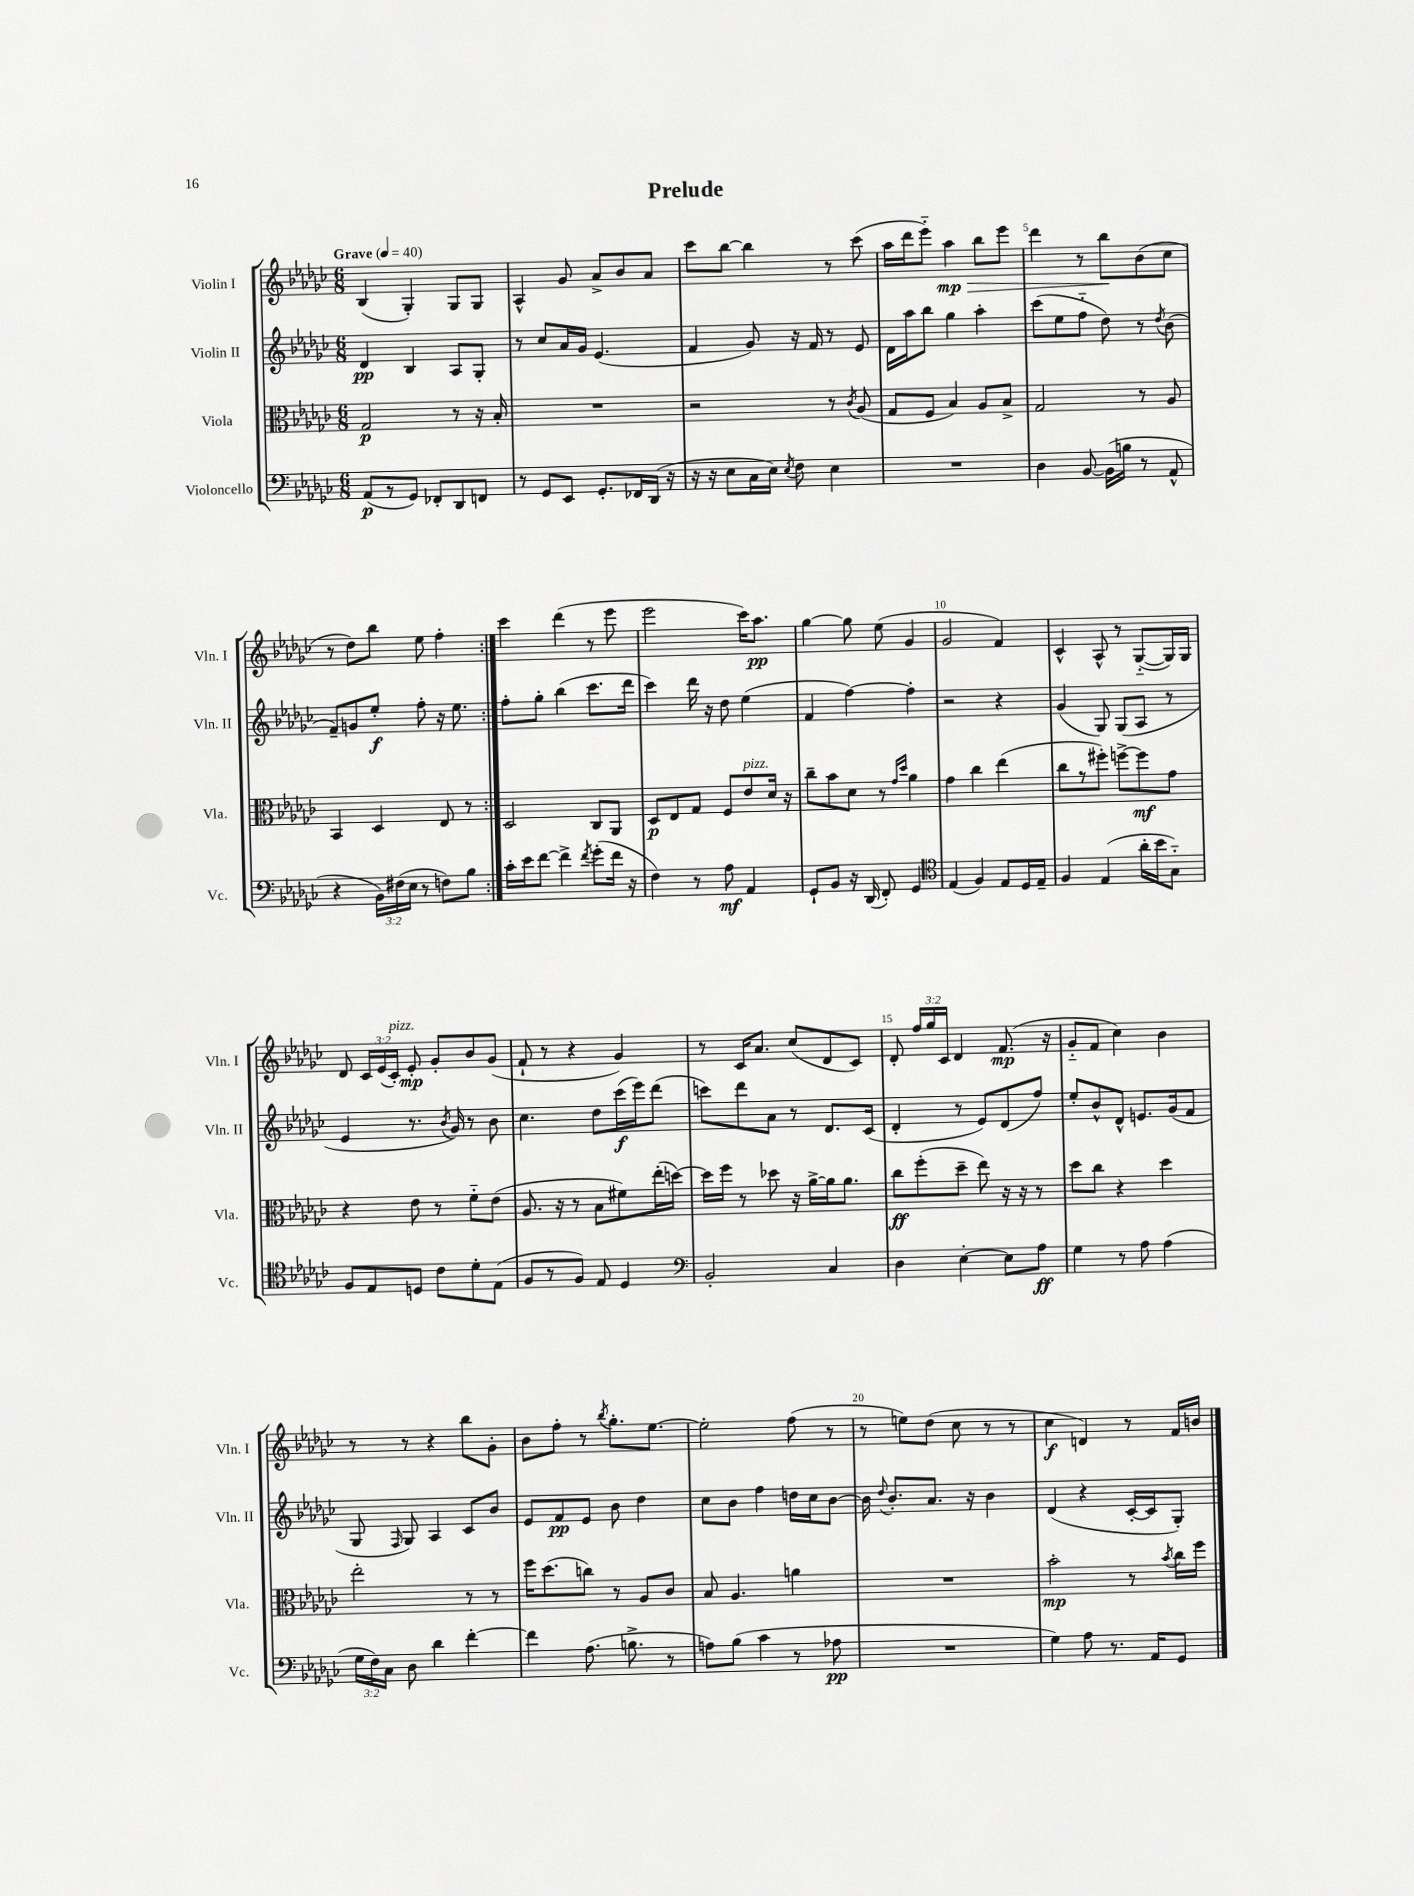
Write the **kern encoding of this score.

**kern	**kern	**kern	**kern
*staff4	*staff3	*staff2	*staff1
*clefF4	*clefC3	*clefG2	*clefG2
*k[b-e-a-d-g-c-]	*k[b-e-a-d-g-c-]	*k[b-e-a-d-g-c-]	*k[b-e-a-d-g-c-]
*M6/8	*M6/8	*M6/8	*M6/8
*MM40	*MM40	*MM40	*MM40
(8AA-/L	2G-/	4d-/	(4B-/
8r	.	.	.
8GG-/J)	.	4B-/	4G-'/)
8FF-'/L	.	.	.
8DD-/	8r	8A-/L	8G-/L
8FF/J	16r	8G-'/J	8G-/J
.	16B-'/	.	.
=	=	=	=
8r	2.r	8r	4A-^^/
8GG-/L	.	8cc-/L	.
8EE-/J	.	16a-/L	8g-/
.	.	16g-/JJ	.
8.GG-'/L	.	(4.e-/	8a-^/L
.	.	.	8b-/
16FF-/L	.	.	.
(16DD-/JJ	.	.	8a-/J
16r	.	.	.
=	=	=	=
16r	2r	4f/	8ccc-\L
16r	.	.	.
8E-\L	.	.	[8bb-\J
16C-\L	.	8g-/)	4bb-\]
16E-\JJ)	.	.	.
8qE-/	.	.	.
8F\	.	16r	.
.	.	16f/	.
4E-\	8r	8r	8r
.	8qc-/	.	.
.	(8A-/	8e-/	(8ccc-\
=	=	=	=
2.r	8G-/L	16d-\LL	16aa-\LL
.	.	16aa-\J	16ddd-\J
.	8F/J	8bb-\J	8eee-'~\J)
.	4B-/)	4gg-\	4aa-\
.	8A-/L	4aa-'\	8bb-\L
.	8B-^/J	.	8eee-\J
=	=	=	=
4D-\	2G-/	(8ccc-\L	4ddd-\
.	.	8ee-\	.
[8BB-/	.	8ff'~\J	8r
(16BB-\]LL	.	8dd-\)	8bb-\L
16B\JJ	.	.	.
8r	8r	8r	(8b-\
.	.	8qdd-/	.
8AA-^^/	8A-/	(8b-\	8cc-\J
=	=	=	=
4r	4BB-/	8f~/L)	8r
.	.	8g/	8dd-\L)
24BB-\LL)	4D-/	8ee-'/J	8bb-\J
(24F#\	.	.	.
24E-\JJ	.	.	.
8r	.	8ff'\	8ee-\
8F\L)	8E-/	16r	4ff'\
.	.	8.ee-\	.
8B-\J	8r	.	.
=:|!	=:|!	=:|!	=:|!
16c-'\LL	2D-/	8ff'\L	4ccc-\
16e-\J	.	.	.
[8f\J	.	8gg-'\J	.
4f^\]	.	(4bb-\	(4ddd-\
8qf/	.	.	.
(8g-'\L	8C-/L	8.ccc-\L	8r
16f\Jk	8AA-/J	.	8eee-\
16r	.	16ddd-\Jk	.
=	=	=	=
4F\)	8D-/L	4ccc-\)	2eee-\
.	8E-/	.	.
8r	8G-/J	16ddd-\	.
.	.	16r	.
8A-\	8F/L	8dd-\	.
4AA-/	8e-/	(4ee-\	16ccc-\LK)
.	.	.	8.aa-\J
.	16d-/Jk	.	.
.	16r	.	.
=	=	=	=
8GG-`/L	8cc-~\L	4f/	[4gg-\
8BB-/J	8b-\	.	.
16r	8d-\J	[4ff\)	8gg-\]
(16DD-/	.	.	.
8FF'/)	8r	.	(8ee-\
.	16qqg-/LL	.	.
.	16qqdd-/JJ	.	.
4GG-/	4a-\	4ff'\]	4g-/
=	=	=	=
*clefC4	*	*	*
(4E-/	4g-\	2r	2g-/
4F/)	4cc-\	.	.
8E-/L	(4ee-\	4r	4f/)
16D-/L	.	.	.
16E-~/JJ	.	.	.
=	=	=	=
4F/	8cc-\L	(4g-/	4c-^^/
.	8r	.	.
(4E-/	8ff#'\J)	8G-/)	8A-^^/
.	[8ff^\L	(8G-/L	8r
16a-'\LL	8ff\]	8A-/J	([8G-'~/L
16b-\J	.	.	.
8G-'~\J)	8g-\J	8r	16G-/]L)
.	.	.	16G-/JJ
=	=	=	=
8F/L	4r	4e-/	8d-/
8E-/	.	.	24c-/LL
.	.	.	(24e-/
.	.	.	24c-'/JJ)
8D/J	8e-\	8.r	8e-'/
8c-\L	8r	.	8g-'/L
.	.	8qb-/	.
.	.	16g-/)	.
8d-'\	8f'~\L	8r	8b-/
(8E-\J	(8e-\J	8b-\	(8g-/J
=	=	=	=
8F/L	8.A-/	4.cc-\	8f`/
8r	.	.	8r
.	16r	.	.
8F/J)	8r	.	4r
8E-/	8B-\L	8dd-\L	.
4D-/	8f#\)	(16ccc-\L	4g-/)
.	.	16eee-\J)	.
.	(16ee-'\L	(8ddd-\J	.
.	[16dd\JJ)	.	.
=	=	=	=
*clefF4	*	*	*
2BB-'/	16dd\]LL	8ccc\L)	8r
.	16ff\JJ	.	.
.	8r	8ddd-\	16c-/LK
.	.	.	8.a-/J
.	8dd-\	8a-\J	.
.	16r	8r	(8cc-/L
.	[16a-^\LL	.	.
4C-/	16a-\]J	8.d-/L	8d-/
.	8.a-\J	.	.
.	.	.	8c-/J)
.	.	(16c-/Jk	.
=	=	=	=
4D-\	8cc-\L	4d-'/	8d-'/
.	(8ff'\	.	24ff/LL
.	.	.	24gg-/
.	.	.	24c-/JJ
[4E-'\	8dd-~\J	8r	4d-/
.	8ee-\)	8e-/L)	.
8E-\]L	16r	(8d-/	(8.f/
.	16r	.	.
8A-\J	8r	8ff/J)	.
.	.	.	16r
=	=	=	=
4G-\	8dd-\L	8ee-'/L	8g-'~/L
.	8cc-\J	8b-^^/	8f/J
8r	4r	8d-^^/J	4cc-\)
8A-\	.	8.e/L	.
(4A-\	4dd-\	.	4b-\
.	.	(16g-/k	.
.	.	8f/J	.
=	=	=	=
24G-\LL	2ee-'\	8G-/	8r
24F\)	.	.	.
24C-\JJ	.	.	.
.	.	16qqF/	.
8D-\	.	8G-/)	8r
4d-\	.	4A-/	4r
[4f'\	8r	8c-/L	8bb-\L
.	8r	8b-/J	8g-'\J
=	=	=	=
4f\]	16ff\LK	8e-/L	8b-\L
.	(8.dd-\	.	.
.	.	8f/	8ff'\J
(8.A-\	8cc\J)	8e-/J	8r
.	.	.	8qbb-/
.	8r	8b-\	8.gg-'\L
8.B^\	.	.	.
.	8A-/L	4dd-\	.
.	.	.	[8.ee-\J
8r	8c-/J	.	.
=	=	=	=
8A\L)	8B-/	8cc-\L	2ee-'\]
(8B-\J	4.A-/	8b-\J	.
4c-\	.	4ff\	.
8r	4a\	16dd\LL	(8ff\
.	.	16cc-\J	.
8A-\	.	[8b-\J	8r
=	=	=	=
2.r	2.r	16b-\]	8r
.	.	8qqdd-/	.
.	.	8.b-'/L	.
.	.	.	8ee\L)
.	.	8.a-/J	(8dd-\J
.	.	.	8cc-\
.	.	16r	.
.	.	4b-\	8r
.	.	.	8r
=	=	=	=
4G-\)	2b-'\	(4d-/	4cc-\
8A-\	.	4r	4d/)
8.r	.	.	.
.	8r	[16c-'/LL	8r
16AA-/LK	.	16c-/]J	.
.	8qb-/	.	.
8GG-/J	16cc-\LL	8G-'/J)	16f/LL
.	16ff\JJ	.	16b/JJ
==	==	==	==
*-	*-	*-	*-
